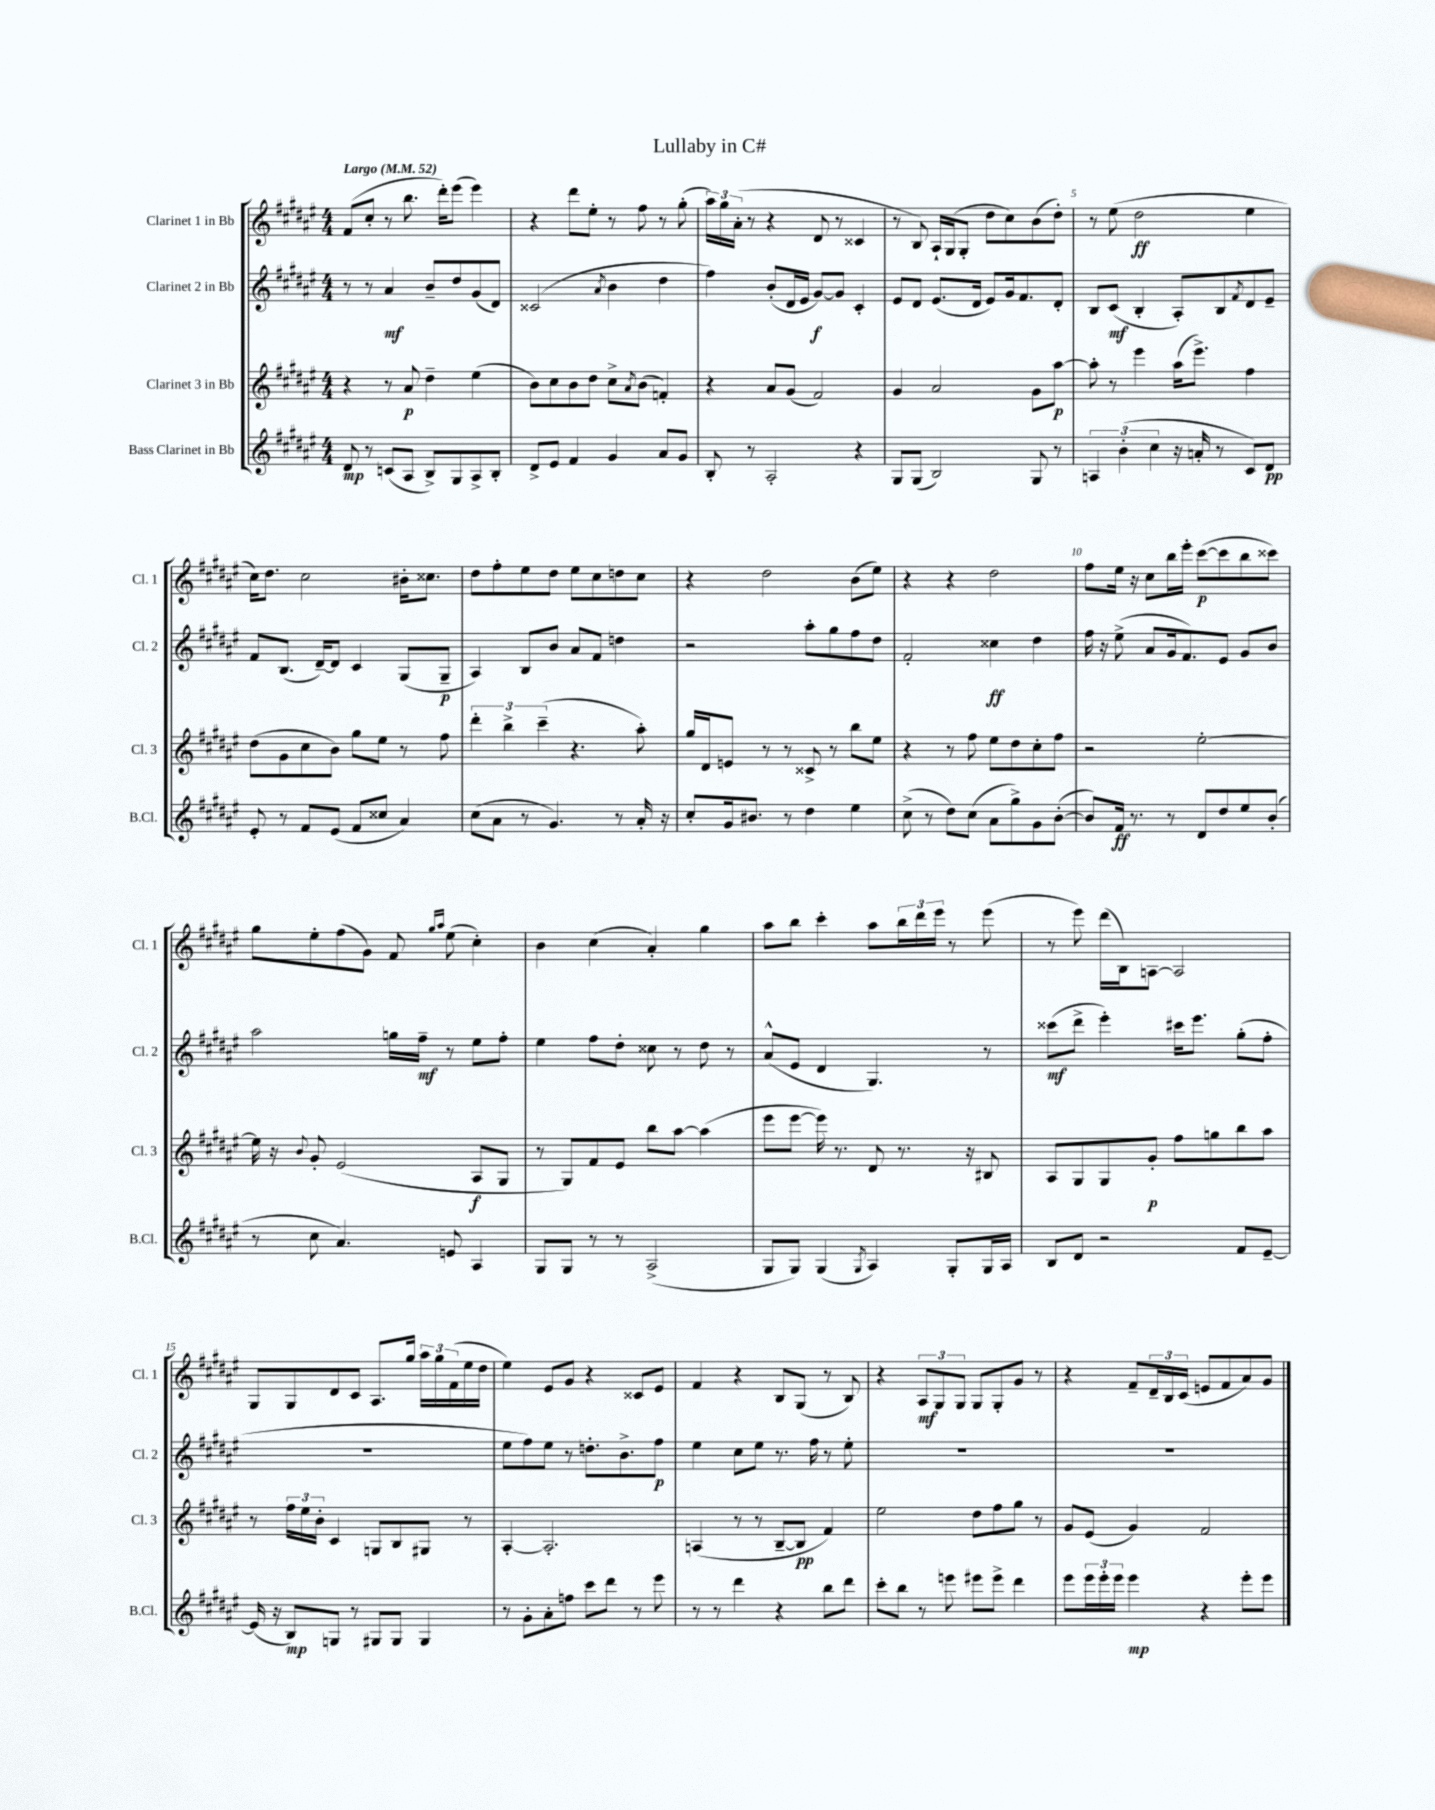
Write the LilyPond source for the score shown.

\header { title = "Lullaby in C#" }
<<
\new StaffGroup <<
\new Staff = "s0" \with { instrumentName = "Clarinet 1 in Bb" shortInstrumentName = "Cl. 1" } {
    \clef treble \key fis \major \numericTimeSignature \time 4/4 \tempo "Largo" 4 = 52
    fis'8( cis''8-. r8 b''8. dis'''16-.) eis'''8( eis'''4) |
    r4 dis'''8 eis''8-. r8 fis''8 r8 gis''8-.( |
    \tuplet 3/2 { ais''16) gis''16 ais'16-.( } r8 r4 dis'8 r8 cisis'4 |
    r8 b8) ais16-! gis16( gis8-. dis''8 cis''8) b'8( dis''8-.) |
    r8 eis''8( dis''2\ff eis''4 |
    cis''16) dis''8. cis''2 bis'16-. cisis''8. |
    dis''8 fis''8-. eis''8 dis''8 eis''8 cis''8 d''8 cis''8 |
    r4 dis''2 b'8( eis''8) |
    r4 r4 dis''2 |
    fis''8 eis''16 r16 cis''8 b''16 eis'''16-. cis'''8~\p( cis'''8 b''8 cisis'''8) |
    gis''8 eis''8-. fis''8( gis'8) fis'8 \grace { gis''16 ais''16 } eis''8( cis''4-.) |
    b'4 cis''4( ais'4-.) gis''4 |
    ais''8 b''8 cis'''4-. ais''8 \tuplet 3/2 { b''16 dis'''16 eis'''16 } r8 eis'''8( |
    r8 eis'''8) dis'''16( b16) a8~ a2 |
    gis8 gis8 dis'8 cis'8 ais8. gis''16 \tuplet 3/2 { ais''16 gis''16 fis'16( } eis''16 dis''16 |
    eis''4) eis'8 gis'8 r4 cisis'8 eis'8 |
    fis'4 r4 b8 gis8( r8 b8) |
    r4 \tuplet 3/2 { ais8\mf gis8 gis8 } gis8 gis8-. gis'8 r8 |
    r4 fis'8-- \tuplet 3/2 { dis'16-- b16 cis'16( } e'8 fis'8 ais'8) gis'8 \bar "|." |
}
\new Staff = "s1" \with { instrumentName = "Clarinet 2 in Bb" shortInstrumentName = "Cl. 2" } {
    \clef treble \key fis \major \numericTimeSignature \time 4/4
    r8 r8 ais'4\mf b'8-- dis''8 gis'8( dis'8) |
    cisis'2( \acciaccatura { ais'8 } b'4 dis''4 |
    fis''4) b'8-.( dis'16 eis'16 gis'8~\f) gis'8 cis'4-. |
    eis'8 dis'8 eis'8.( dis'16 eis'8) gis'16 fis'8. dis'8-. |
    b8 cis'8\mf( b4-. ais8-.) b8 \acciaccatura { fis'8 } dis'8 eis'8-- |
    fis'8 b8.( dis'16~--) dis'8 cis'4 gis8( gis8--\p |
    ais4) b8 b'8 ais'8 fis'8 d''4 |
    r2 ais''8-. gis''8 fis''8 dis''8 |
    fis'2-. cisis''4\ff dis''4 |
    fis''16 r16 eis''8->( ais'8 gis'16 fis'8.) eis'8 gis'8 b'8 |
    ais''2 g''16 fis''16--\mf r8 eis''8 fis''8-. |
    eis''4 fis''8 dis''8-. cisis''8 r8 dis''8 r8 |
    ais'8-^( eis'8 dis'4 gis4.) r8 |
    cisis'''8\mf( dis'''8-> eis'''4-.) cis'''16 eis'''8. gis''8-.( fis''8-. |
    R1 |
    eis''8 fis''8) eis''8 r8 d''8.-. b'8.-> fis''8\p |
    eis''4 cis''8 eis''8 r8. fis''16 r8 eis''8-. |
    R1 |
    R1 \bar "|." |
}
\new Staff = "s2" \with { instrumentName = "Clarinet 3 in Bb" shortInstrumentName = "Cl. 3" } {
    \clef treble \key fis \major \numericTimeSignature \time 4/4
    r4 r8 ais'8\p dis''4-- eis''4( |
    b'8) cis''8 b'8 dis''8 cis''8-> \acciaccatura { ais'8 } b'8( f'4-.) |
    r4 ais'8 gis'8( fis'2) |
    gis'4 ais'2 gis'8 ais''8~\p |
    ais''8-. r8 eis'''4 ais''16( eis'''8.->) fis''4 |
    dis''8( gis'8 cis''8 b'8) gis''8 eis''8 r8 fis''8 |
    \tuplet 3/2 { dis'''4-. b''4-> cis'''4--( } r4. ais''8-.) |
    gis''16 dis'16 e'8 r8 r8 cisis'8-> r8 b''8 eis''8 |
    r4 r8 fis''8 eis''8 dis''8 cis''8-. fis''8 |
    r2 eis''2~-. |
    eis''16 r16 \appoggiatura { b'8 } gis'8-. eis'2( ais8\f gis8 |
    r8 gis8) fis'8 eis'8 b''8 ais''8~ ais''4( |
    eis'''8 eis'''8~ eis'''16) r8. dis'8 r8. r16 bis8 |
    ais8 gis8 gis8 gis'8-.\p fis''8 g''8 b''8 ais''8 |
    r8 \tuplet 3/2 { fis''16 eis''16 b'16-. } cis'4 g8 b8 gis8 r8 |
    ais4~-. ais2.-. |
    a4( r8 r8 b8~-- b8\pp fis'4) |
    eis''2 dis''8 fis''8 gis''8 r8 |
    gis'8 eis'8( gis'4) fis'2 \bar "|." |
}
\new Staff = "s3" \with { instrumentName = "Bass Clarinet in Bb" shortInstrumentName = "B.Cl." } {
    \clef treble \key fis \major \numericTimeSignature \time 4/4
    dis'8\mp r8 c'8( ais8 b8->) gis8 ais8-> b8-. |
    dis'8-> eis'8 fis'4 gis'4 ais'8 gis'8 |
    b8-. r8 ais2-. r4 |
    gis8 gis8( b2) gis8 r8 |
    \tuplet 3/2 { a4 b'4-.( cis''4 } r16 a'16-. r8 cis'8) dis'8\pp |
    eis'8-. r8 fis'8 eis'8( fis'8 cisis''8 ais'4) |
    cis''8( ais'8 r8 gis'4.) r8 ais'16-. r16 |
    cis''8-. gis'16 bis'8. r8 dis''4 eis''4 |
    cis''8->( r8 dis''8) cis''8( ais'8 gis''8->) gis'8 b'8~-.( |
    b'8) fis'16\ff r8. r8 dis'8 dis''8 eis''8 b'8-.( |
    r8 cis''8 ais'4.) e'8 ais4 |
    gis8 gis8 r8 r8 ais2->( |
    gis8 gis8) gis4( \acciaccatura { gis8 } ais4) gis8-. gis16 ais16 |
    b8 dis'8 r2 fis'8 eis'8~-- |
    eis'16( r16 b8\mp) g8 r8 gis8 gis8 gis4 |
    r8 gis'8-. ais'8-. f''8 cis'''8 dis'''8 r8 eis'''8 |
    r8 r8 dis'''4 r4 b''8 dis'''8 |
    cis'''8-. b''8 r8 e'''8 eis'''8 eis'''8-> dis'''4 |
    eis'''8 \tuplet 3/2 { eis'''16 eis'''16-. eis'''16 } eis'''4\mp r4 eis'''8-. eis'''8 \bar "|." |
}
>>
>>
\layout { \context { \Score \override BarNumber.break-visibility = ##(#f #t #t) barNumberVisibility = #(every-nth-bar-number-visible 5) } }
